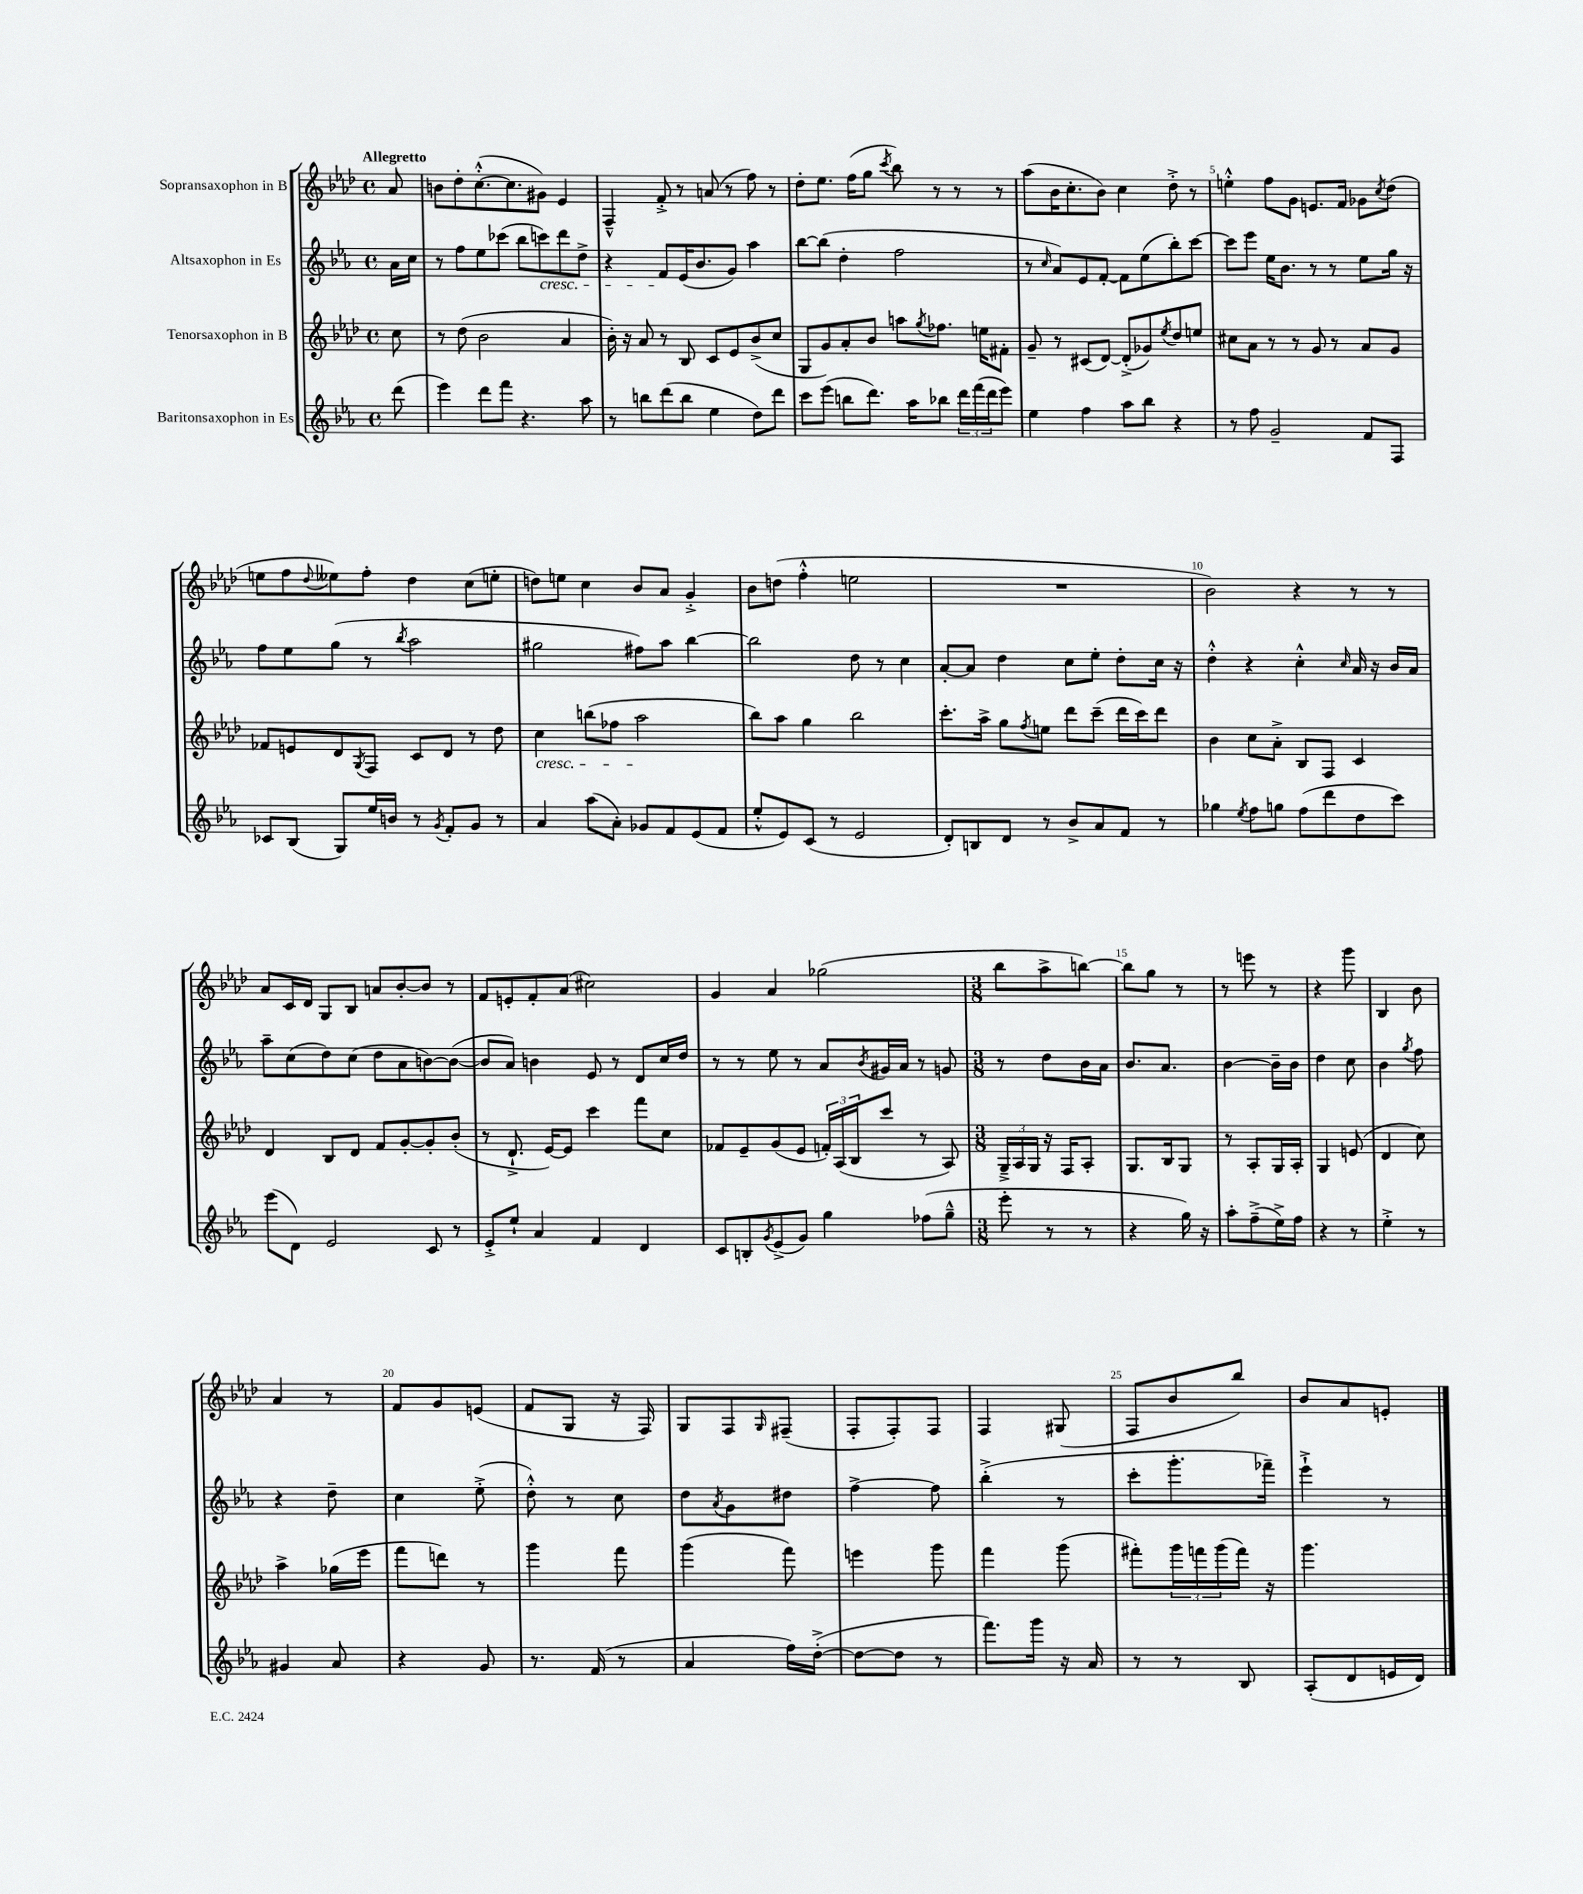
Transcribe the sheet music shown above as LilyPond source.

<<
\new StaffGroup <<
\new Staff = "s0" \with { instrumentName = "Sopransaxophon in B" } {
    \clef treble \key aes \major \defaultTimeSignature \time 4/4 \partial 8 \tempo "Allegretto"
    aes'8 |
    b'8 des''8-. c''8.~-.-^( c''8. gis'8) ees'4 |
    f4---^ f'8-.-> r8 a'8( r8 f''8) r8 |
    des''8-. ees''8. f''16( g''8 \acciaccatura { c'''8 } bes''8) r8 r8 r8 |
    aes''8( bes'16 c''8.-. bes'8) c''4 des''8-.-> r8 |
    e''4-.-^ f''8 g'8 e'8. f'16 ges'8 \acciaccatura { c''8 } des''8( |
    e''8 f''8 \appoggiatura { des''8 } eeses''8) f''8-. des''4 c''8( e''8-. |
    d''8) e''8 c''4 bes'8 aes'8 g'4-.-> |
    bes'8 d''8( f''4-.-^ e''2 |
    R1 |
    bes'2) r4 r8 r8 |
    aes'8 c'16 des'16 g8 bes8 a'8 bes'8~-. bes'8 r8 |
    f'8 e'8-. f'8-. aes'8( cis''2) |
    g'4 aes'4 ges''2( |
    \numericTimeSignature \time 3/8 bes''8 aes''8-> b''8~) |
    b''8 g''8 r8 |
    r8 e'''8 r8 |
    r4 g'''8 |
    bes4 bes'8 |
    aes'4 r8 |
    f'8 g'8 e'8( |
    f'8 g8 r16 f16) |
    g8 f8 \grace { g16 } fis8--( |
    f8-. f8-.) f8 |
    f4 gis8( |
    f8 bes'8 bes''8) |
    bes'8 aes'8 e'8-. \bar "|." |
}
\new Staff = "s1" \with { instrumentName = "Altsaxophon in Es" } {
    \clef treble \key ees \major \defaultTimeSignature \time 4/4 \partial 8
    aes'16 c''16 |
    r8 f''8 ees''8 ces'''8( bes''8 c'''8\cresc) d'''8 d''8-> |
    r4 f'8\! ees'16( bes'8. g'8) aes''4 |
    bes''8~ bes''8( d''4-. f''2 |
    r8 \grace { c''16 } aes'8) ees'8 f'8~-. f'8 ees''8( bes''8-.) c'''8~ |
    c'''8 ees'''8 ees''16 bes'8. r8 r8 ees''8 g''16 r16 |
    f''8 ees''8 g''8( r8 \acciaccatura { bes''8 } aes''2 |
    gis''2 fis''8) aes''8 bes''4~ |
    bes''2 d''8 r8 c''4 |
    aes'8~-. aes'8 d''4 c''8 ees''8-. d''8-. c''16 r16 |
    d''4-.-^ r4 c''4-.-^ \grace { c''16 } aes'16 r16 bes'16 aes'16 |
    aes''8-- c''8( d''8) c''8( d''8 aes'8 b'8~) b'8~( |
    b'8 aes'8) b'4 ees'8 r8 d'8 c''16 d''16 |
    r8 r8 ees''8 r8 aes'8 \acciaccatura { bes'8 } gis'16 aes'16 r8 g'8 |
    \numericTimeSignature \time 3/8 r8 d''8 bes'16 aes'16 |
    bes'8. aes'8. |
    bes'4~ bes'16-- bes'16 |
    d''4 c''8 |
    bes'4 \acciaccatura { g''8 } f''8 |
    r4 d''8-- |
    c''4 ees''8-.->( |
    d''8-.-^) r8 c''8 |
    d''8 \acciaccatura { aes'8 } g'8 dis''8 |
    f''4~-> f''8 |
    bes''4-.->( r8 |
    c'''8-. g'''8.-. fes'''16--) |
    ees'''4-!-> r8 \bar "|." |
}
\new Staff = "s2" \with { instrumentName = "Tenorsaxophon in B" } {
    \clef treble \key aes \major \defaultTimeSignature \time 4/4 \partial 8
    c''8 |
    r8 des''8( bes'2 aes'4 |
    bes'16-.) r16 aes'8 r8 bes8 c'8 ees'8 bes'8->( c''8 |
    g8 g'8) aes'8-. bes'8 a''8 \acciaccatura { g''8 } fes''8. e''16 fis'8-. |
    g'8-- r8 cis'8( des'8~) des'8-.->( ges'8) \acciaccatura { ees''8 } des''8 e''8 |
    cis''8 aes'8 r8 r8 g'8 r8 aes'8 g'8 |
    fes'8 e'8 des'8 \acciaccatura { g8 } f8 c'8 des'8 r8 des''8 |
    c''4\cresc b''8( fes''8 aes''2\! |
    bes''8) aes''8 g''4 bes''2 |
    c'''8.-. aes''16-> g''8 \acciaccatura { f''8 } e''8 des'''8 c'''8--( des'''16 c'''16) des'''8 |
    bes'4 c''8 aes'8-.-> bes8 f8 c'4 |
    des'4 bes8 des'8 f'8 g'8~-. g'8-. bes'8-.( |
    r8 des'8.-!-> ees'16~) ees'8 c'''4 f'''8 c''8 |
    fes'8 ees'8-- g'8( ees'8 \tuplet 3/2 { f'16-.) aes16( bes16 } c'''8 r8 aes8) |
    \numericTimeSignature \time 3/8 \tuplet 3/2 { g16---> aes16 g16 } r16 f16 aes8-. |
    g8. bes16 g8 |
    r8 aes8-. g16 aes16-. |
    g4 e'8( |
    des'4 c''8) |
    aes''4-> ges''16( ees'''16 |
    f'''8 d'''8) r8 |
    g'''4 f'''8 |
    g'''4( f'''8) |
    e'''4 g'''8 |
    f'''4 g'''8( |
    fis'''8-.) \tuplet 3/2 { g'''16 f'''16 g'''16( } f'''16) r16 |
    g'''4. \bar "|." |
}
\new Staff = "s3" \with { instrumentName = "Baritonsaxophon in Es" } {
    \clef treble \key ees \major \defaultTimeSignature \time 4/4 \partial 8
    d'''8( |
    ees'''4) d'''8 f'''8 r4. aes''8 |
    r8 b''8 d'''8( b''8 ees''4 d''8) d'''8 |
    c'''8 ees'''8( b''8 d'''8.) aes''16 bes''8 \tuplet 3/2 { d'''16 f'''16( d'''16 } ees'''8) |
    ees''4 f''4 aes''8 bes''8 r4 |
    r8 f''8 g'2-- f'8 f8 |
    ces'8 bes8( g8) ees''16 b'16 r8 \acciaccatura { g'8 } f'8-. g'8 r8 |
    aes'4 aes''8( aes'8-.) ges'8 f'8 ees'8( f'8 |
    ees''8-.-^ ees'8) c'8( r8 ees'2 |
    d'8-.) b8 d'8 r8 bes'8-> aes'8 f'8 r8 |
    ges''4 \acciaccatura { ees''8 } f''8 g''8 f''8( d'''8 d''8 c'''8) |
    ees'''8( d'8) ees'2 c'8 r8 |
    ees'8-.-> ees''8-! aes'4 f'4 d'4 |
    c'8 b8-. \acciaccatura { g'8 } ees'8->( g'8) g''4 fes''8( g''8---^ |
    \numericTimeSignature \time 3/8 ees'''8-. r8 r8 |
    r4 g''16) r16 |
    aes''8-. f''8--->( ees''16->) f''16 |
    r4 r8 |
    ees''4-.-> r8 |
    gis'4 aes'8 |
    r4 g'8 |
    r8. f'16( r8 |
    aes'4 f''16) d''16~-.->( |
    d''8~ d''8 r8 |
    f'''8.) g'''16 r16 aes'16 |
    r8 r8 bes8 |
    aes8-.( d'8 e'16 d'16) \bar "|." |
}
>>
>>
\layout { \context { \Score \override BarNumber.break-visibility = ##(#f #t #t) barNumberVisibility = #(every-nth-bar-number-visible 5) } }
